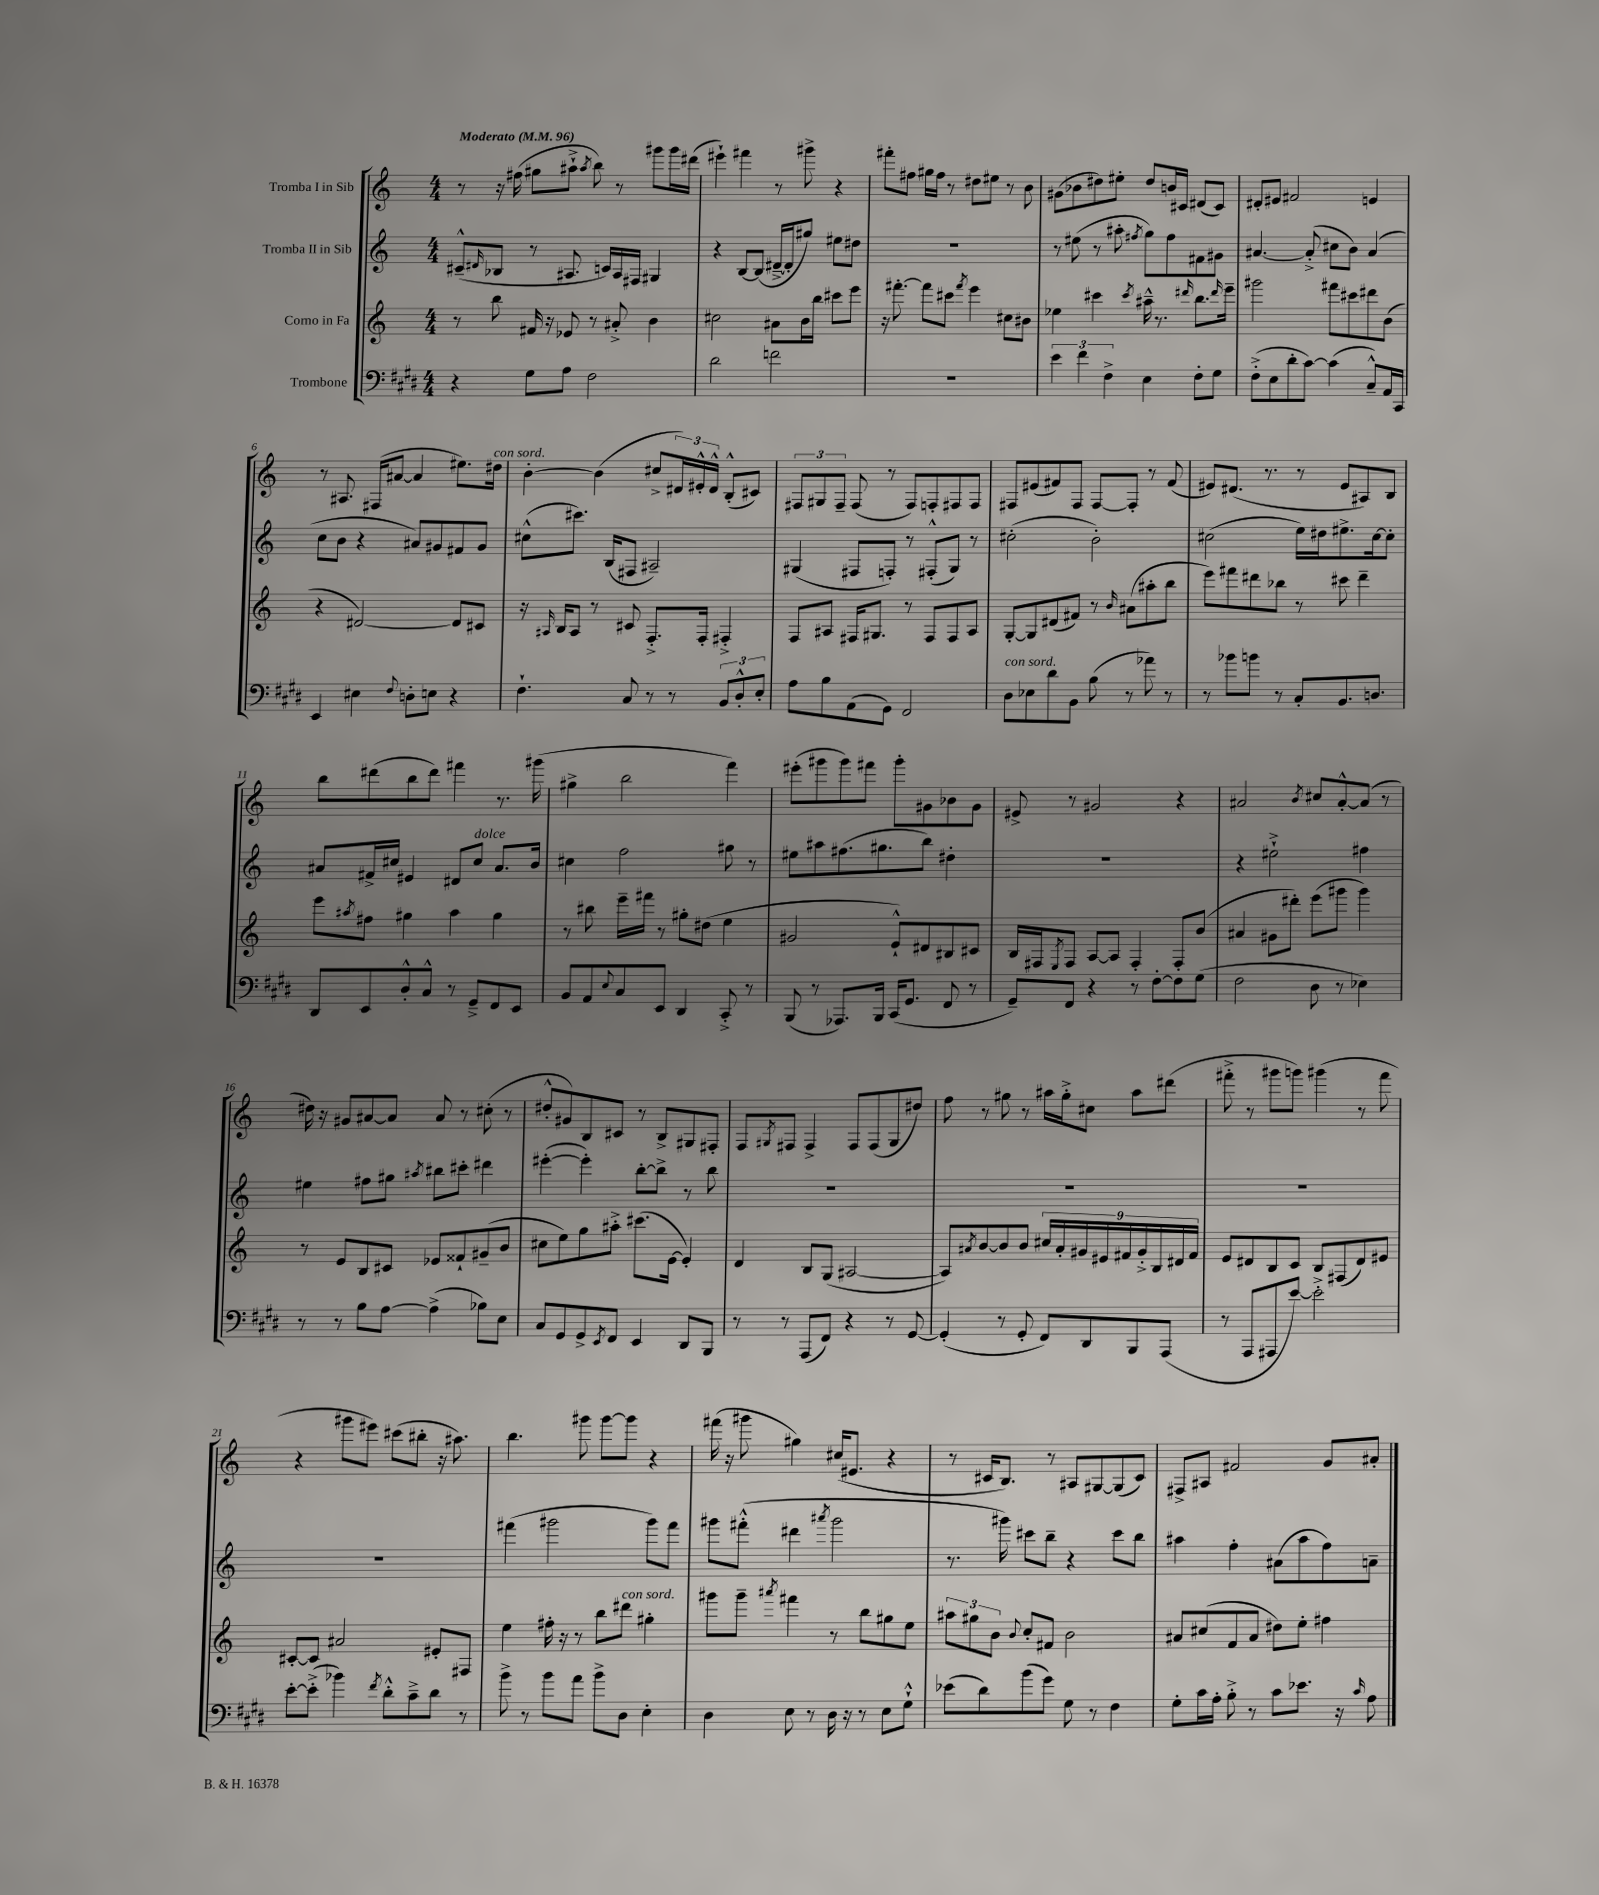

**kern	**kern	**kern	**kern
*staff4	*staff3	*staff2	*staff1
*clefF4	*clefG2	*clefG2	*clefG2
*k[f#c#g#d#]	*k[]	*k[]	*k[]
*M4/4	*M4/4	*M4/4	*M4/4
*MM96	*MM96	*MM96	*MM96
4r	8r	(8c#~^^	8r
.	.	16qqd#	.
.	8bb	8B-	16r
.	.	.	(16ff#
8G#	16f#	8r	8gg#
.	16r	.	.
8A	8e-	8.A#	8aa#`^
.	.	.	8qaa#
2F#	8r	.	8bb)
.	.	16c)	.
.	8a#'^	16A#	8r
.	.	16F#	.
.	4b	4G#	8ggg#
.	.	.	16ggg#
.	.	.	(16ddd#
=	=	=	=
2d#	2cc#	4r	4eee#`)
.	.	[8B	4fff#
.	.	(8B]	.
2f	8a#	[16d#~^	8r
.	.	16d#']	.
.	16b	8gg#)	8ggg#^
.	16bb	.	.
.	8ccc#	8ee#	4r
.	8eee	8dd#	.
=	=	=	=
1r	16r	1r	8fff#'
.	[8.fff#'	.	.
.	.	.	8ff#
.	8fff#]	.	16gg#
.	.	.	16ff#
.	8ccc#	.	8r
.	8qfff#	.	.
.	4eee	.	8dd#
.	.	.	8ee#
.	8cc#	.	8r
.	8b#	.	8b
=	=	=	=
6e	4ee-	8r	(8g#
.	.	(8ee#	8b-
6f#	.	.	.
.	4ccc#	8r	8dd#)
6F#^	.	.	.
.	.	8aa#'	8ee#'
.	8qccc#	8qff#	.
4E	16aa#~^^	8gg)	8dd#
.	8.r	.	.
.	.	8ff#	16b
.	.	.	16c#
.	16qqddd#	.	.
8F#'	8.bb	8f#	(8d#
8G#	.	8g#	8c#)
.	16qqddd#	.	.
.	16eee~	.	.
=	=	=	=
(8F#'^	2ggg#	[4.a#	8d#'
8E	.	.	8e#
8d#'	.	.	2f#
[8c#)	.	(8a#'^]	.
(4c#]	8fff#	8cc#	.
.	8ccc#	8b)	.
8C#~^^)	8ddd#	(4a#	4e
16AA	(8b	.	.
16CC#	.	.	.
=	=	=	=
4EE	4r	8cc	8r
.	.	8b	8.A#
4E#	[2d#)	4r	.
.	.	.	(16F#
.	.	.	[8a#
8qqF#	.	.	.
8D'	.	8a#)	4a#]
8E	.	8g#	.
4r	8d#]	8f#	8.ee#)
.	8c#	8g#	.
.	.	.	16dd#
=	=	=	=
4.F#`	16r	(8cc#^^	[4b'
.	16qqA#	.	.
.	16B	.	.
.	8A#	8.ccc#)	.
.	8r	.	(4b]
.	.	(16B	.
8C#	8c#	8F#	.
8r	8.F'^	2A#~)	8cc#^
8r	.	.	24d#)
.	.	.	24e#'^^
.	16F'	.	.
.	.	.	24d#^^
12BB	4F#'^	.	(8B'^^
12D#'^^	.	.	.
.	.	.	8c#)
12E'	.	.	.
=	=	=	=
8A	8F	(4G#	12F#
.	.	.	12G#
8B	8A#	.	.
.	.	.	12F#~
(8AA	16F#	8F#	(8F#
.	8.G#	.	.
8GG#)	.	8F')	8r
2FF#	8r	8r	8F#)
.	8F#	(8F#'^^	8F'
.	8F#	8G#)	8F#
.	8A#	8r	8F#
=	=	=	=
8D#	[8G'	(2cc#'	8F#
8E-	8G]	.	(8e#
8d#	(8d#	.	8f#)
8BB	8f#)	.	8F#
(8B	8r	2b')	[8F#
.	16qqb	.	.
8r	(8a#	.	8F#']
8a-)	8aa#'	.	8r
8r	8bb	.	(8f#
=	=	=	=
8r	8eee)	(2cc#	8e#)
8b-	8fff#	.	(8.d#
8b	8ddd#	.	.
.	.	.	8.r
8r	8bb-	.	.
8C#'	8r	16ee)	8r
.	.	16dd#	.
8.BB	8ccc#	8.ee#^	8e#
.	4ddd#~	.	8A#)
8.D	.	[16cc#	.
.	.	8cc#']	8B
=	=	=	=
8DD#	8eee	8a#	8bb
.	8qaa#	.	.
8EE	8ff#	16f#^	(8ddd#
.	.	16cc#	.
8D#'^^	4gg#	4e#	8bb
8C#^^	.	.	8ddd#)
8r	4aa#	8d#	4fff#
8GG#~^	.	8cc#	.
8FF#	4gg#	8.a#	8.r
8EE	.	.	.
.	.	16b	(16ggg#
=	=	=	=
8BB	8r	4cc#	4gg#^
8AA	8bb#	.	.
8qqE	.	.	.
8C#	16eee~	2ff	2bb
.	16fff#	.	.
8EE	8r	.	.
4DD#	8gg#'	.	.
.	(8dd#	.	.
8CC#'^	4ee	8gg#	4fff)
8r	.	8r	.
=	=	=	=
(8BBB	2g#	8ee#	(8eee#'
8r	.	8aa#	8ggg#
8.AAA-)	.	(8.ff#	8ggg#)
.	.	.	8fff#
16BBB	.	8.gg#	.
(16CC#	8e`^^)	.	8ggg#'
8.GG#	.	.	.
.	8d#	8bb)	8g#
8FF#	8B#	4dd#'	8b-
8r	8c#	.	8g#
=	=	=	=
8GG#~)	16B	1r	8e#^
.	16F#	.	.
.	8qE	.	.
8FF#	8F#	.	8r
4r	[8A	.	2g#
.	8A]	.	.
8r	4F#'	.	.
[8F#'	.	.	.
8F#]	8F#'	.	4r
(8G#	(8b	.	.
=	=	=	=
2F#	4a#	4r	2a#
.	8g#	2ee#`^	.
.	8ddd#')	.	.
.	.	.	8qb
8D#	(8eee	.	8cc#
8r	8ggg#	.	[8a#'^^
4E-)	4ggg#)	4ff#	(8a#]
.	.	.	8r
=	=	=	=
8r	8r	4ee#	16dd#)
.	.	.	16r
8r	8e	.	8g#
8B	8B	8ff#	[8a#
[8A	8c#	8gg#	8a#]
.	.	8qaa#	.
(4A^]	8e-	8bb#	8a#
.	8f##`	8ccc#'	8r
8B-)	(8g#~	4ddd#	(8cc#'
8E	8b	.	8r
=	=	=	=
8C#	8cc#	([4eee#'	8dd#'^^
8GG#	8ee)	.	8g#)
8GG#^	8gg	4eee#'])	8B
8qEE	.	.	.
8FF#	8aa#'^	.	8c#
4EE	(8.ccc#	[8bb'	8r
.	.	8bb^]	8B^
.	[16e	.	.
8DD#	4e'])	8r	8G#
8BBB	.	8bb	8F#'
=	=	=	=
8r	4d	1r	8F
.	.	.	8qG#
8r	.	.	8F#
(8AAA	8B	.	4F#^
8FF#)	(8G	.	.
4r	[2A#	.	8F#
.	.	.	(8F#
8r	.	.	8G#
[8GG#	.	.	8dd#)
=	=	=	=
(4GG#']	8A#])	1r	8ff
.	8qa#	.	.
.	[8b	.	8r
8r	8b]	.	8gg#
8GG#'	8b	.	8r
8FF#)	18cc#	.	16aa#
.	18a#'	.	.
.	.	.	16gg#'^
.	18g#	.	.
8DD#	.	.	8cc#
.	18e#	.	.
.	18f#	.	.
8BBB	.	.	8aa#
.	18g#'^	.	.
.	18B	.	.
(8AAA	.	.	(8ddd#
.	18d#	.	.
.	18f#	.	.
=	=	=	=
8r	8e	1r	8fff#'^
8AAA	8d#	.	8r
8AAA#	8B	.	8ggg#
[8e)	8c	.	8ggg)
2e'^]	8B	.	(4ggg#
.	(8F#	.	.
.	8d#)	.	8r
.	8e#	.	8fff#
=	=	=	=
[8e'	[8c#'	1r	4r
(8e'^]	8c#]	.	.
4b-)	2a#	.	8ggg#
.	.	.	8eee#)
8qf#	.	.	.
8d#'^^	.	.	(8ccc#
8c#~^	.	.	8bb#'
8d#	8e#'	.	16r
.	.	.	8.aa#)
8r	8F#	.	.
=	=	=	=
8b^	4ee	(4fff#	4.bb
8r	.	.	.
8b	16ff#'	2ggg#	.
.	16r	.	.
8a	8r	.	8ggg#
8b^	8bb	.	[8ggg#
8D#	8ddd#	.	8ggg#]
4E'	4gg#'	8ggg#)	4r
.	.	8fff#	.
=	=	=	=
4D#	8ggg#	8ggg#	(16fff#
.	.	.	16r
.	8ggg#~	(8fff#'^^	8ggg#
.	8qaaa#	.	.
8E	4fff#	4ddd#	4gg#)
8r	.	.	.
.	.	8qaaa#	.
16D#	8r	2ggg#	(16cc#
16r	.	.	8.e#
8r	8bb	.	.
8E	8gg#	.	4r
8G#`^^	8ee	.	.
=	=	=	=
(8e-	12aa#	8.r	8r
.	12gg#	.	.
8d#)	.	.	16c#
.	12b	.	.
.	.	16ggg#)	8.B)
.	8qqb	.	.
(8b	8cc'	8ccc#	.
8g#)	8f#	8bb~	8r
8G#	2b	4r	8A#
8r	.	.	[8G#
4F#	.	8ccc#	(8G#]
.	.	8bb	8c#)
=	=	=	=
8G#'	8a#	4aa#	8F#^
16c#	(8cc#	.	8A#
16A'	.	.	.
8B'^	8f	4ff'	2f#
8r	8a#	.	.
8c#	8dd#)	(8a#	.
8.e-	8ee'	8aa#	.
.	4ff#	8ff)	8g
16r	.	.	.
16qqc#	.	.	.
8A	.	8a~	8a#'
==	==	==	==
*-	*-	*-	*-
